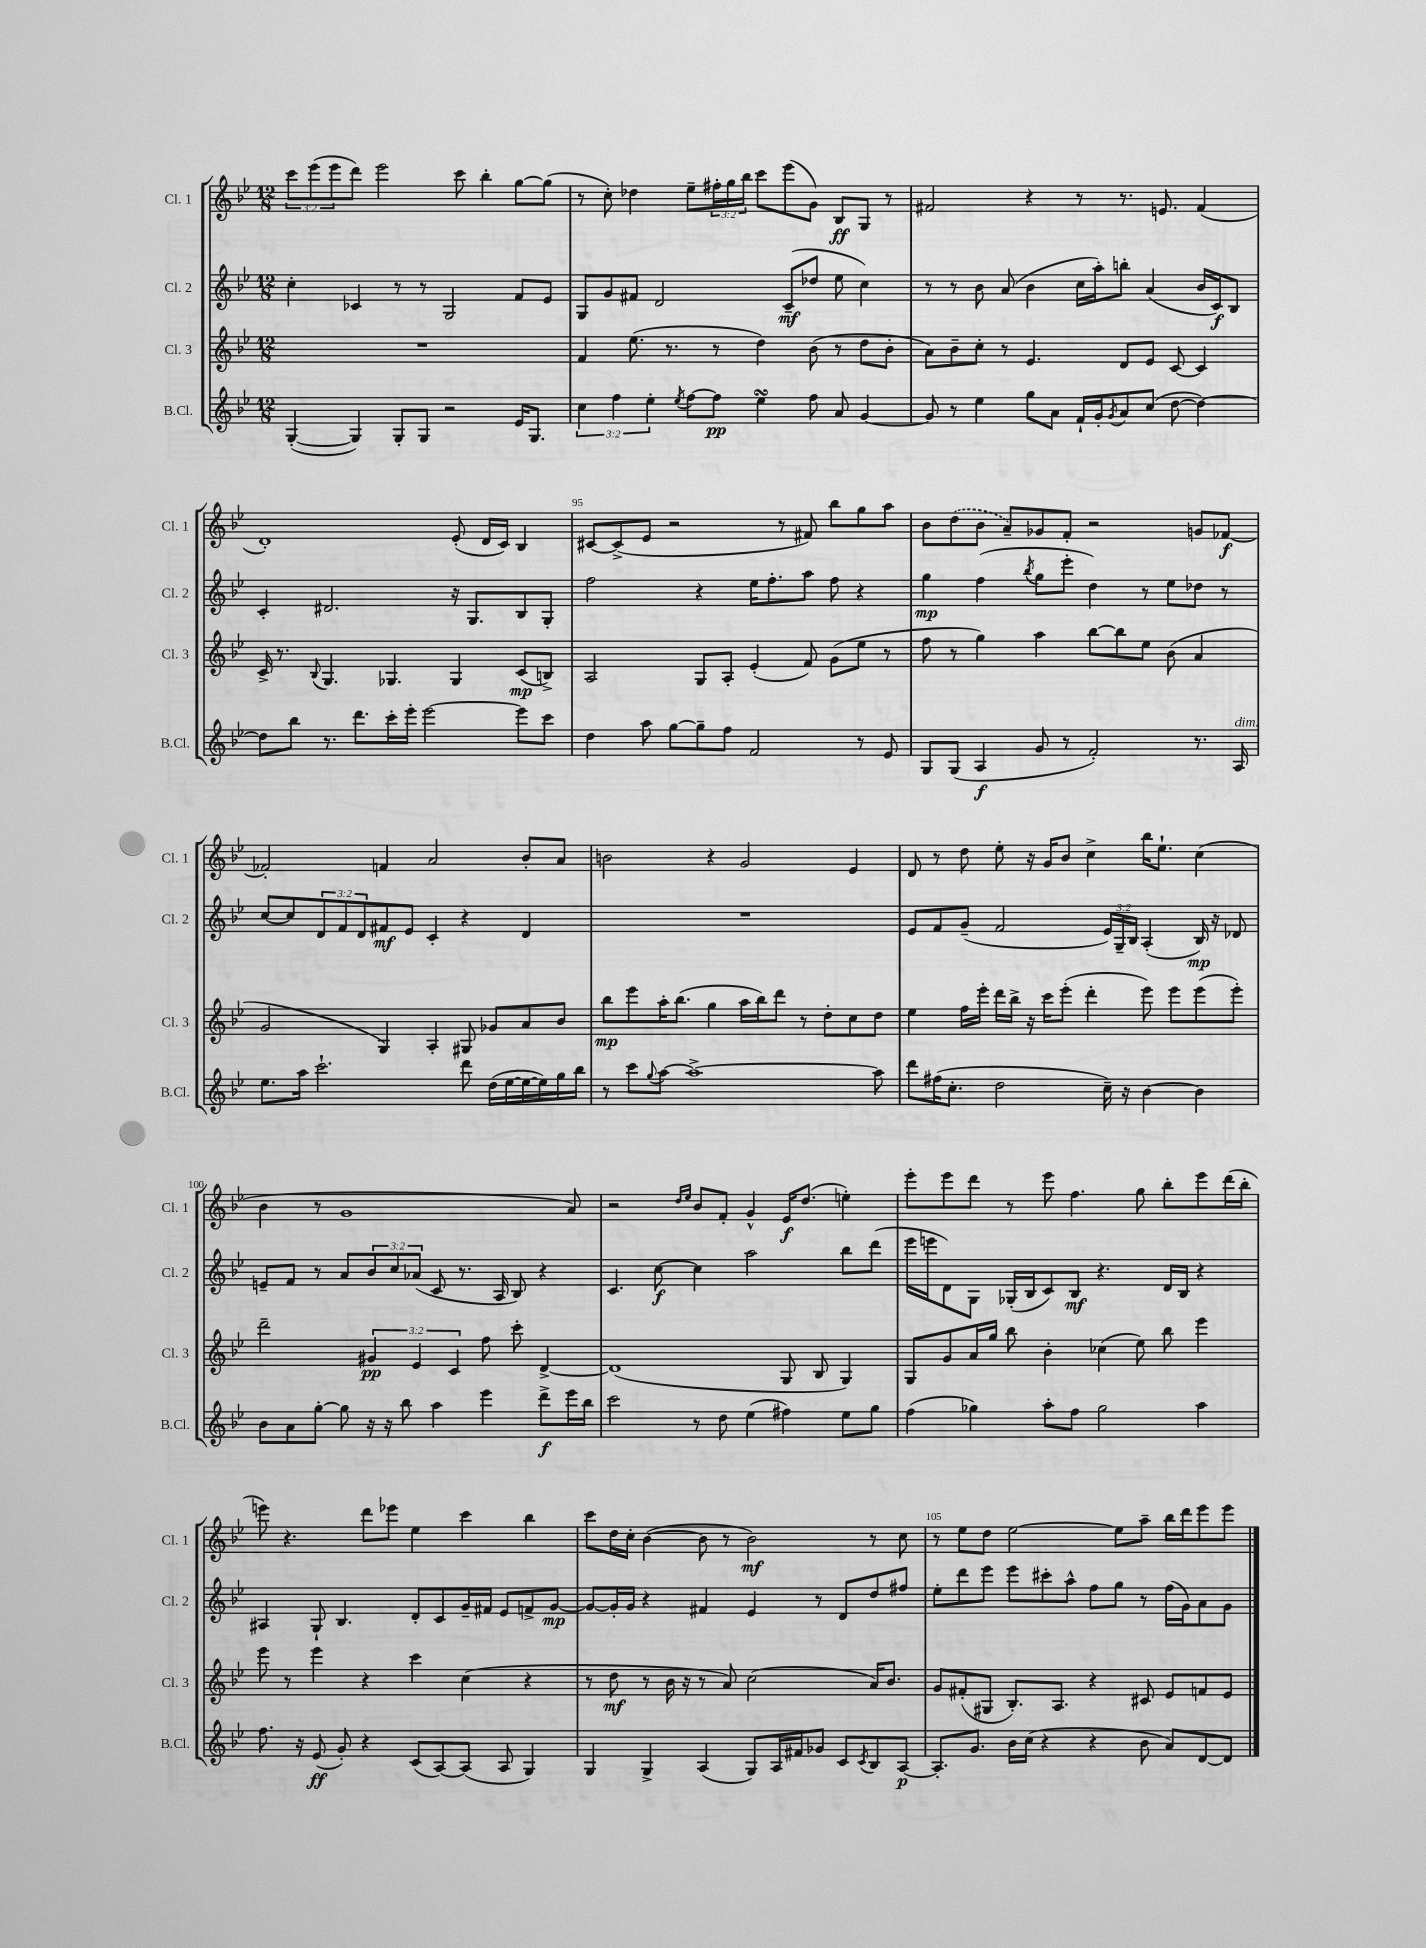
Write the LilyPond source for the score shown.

<<
\new StaffGroup <<
\new Staff = "s0" \with { instrumentName = "Cl. 1" shortInstrumentName = "Cl. 1" } {
    \clef treble \key bes \major \numericTimeSignature \time 12/8 \override Staff.TupletNumber.text = #tuplet-number::calc-fraction-text
    \tuplet 3/2 { c'''8 ees'''8( ees'''8 } d'''8) ees'''2 c'''8 bes''4-. g''8~ g''8( |
    r8 c''8-.) des''4 ees''8-- \tuplet 3/2 { fis''16-. g''16 bes''16 } c'''8 ees'''8( g'8) bes8\ff g8 r8 |
    fis'2 r4 r8 r8. e'8. fis'4( |
    d'1-.) ees'8-.( d'16 c'16) bes4 |
    cis'8~ cis'8->( ees'8 r2 r8 fis'8) bes''8 g''8 a''8 |
    bes'8 \once \slurDashed d''8( bes'8 a'8--) ges'8 f'8-. r2 g'8 fes'8~\f |
    fes'2-. f'4 a'2 bes'8-. a'8 |
    b'2 r4 g'2 ees'4 |
    d'8 r8 d''8 ees''8-. r16 g'16 bes'8 c''4-> bes''16 ees''8.-! c''4( |
    bes'4 r8 g'1 a'8) |
    r2 \grace { d''16 ees''16 } bes'8 f'8-. g'4-^ ees'16\f d''8.( e''4-.) |
    ees'''8-. ees'''8 d'''8 r8 ees'''8 f''4. g''8 bes''8-. ees'''8 d'''16( bes''16-. |
    e'''8) r4. d'''8 ees'''8 ees''4 c'''4 bes''4 |
    c'''8 d''16 c''16-. bes'4~( bes'8 r8 bes'2\mf) r8 c''8 |
    r8 ees''8 d''8 ees''2~ ees''8 a''8-- bes''16 d'''16 ees'''8 ees'''8 \bar "|." |
}
\new Staff = "s1" \with { instrumentName = "Cl. 2" shortInstrumentName = "Cl. 2" } {
    \clef treble \key bes \major \numericTimeSignature \time 12/8 \override Staff.TupletNumber.text = #tuplet-number::calc-fraction-text
    c''4-. ces'4 r8 r8 g2 f'8 ees'8 |
    g8 g'8 fis'8 d'2 c'8--\mf( des''8 ees''8 c''4) |
    r8 r8 bes'8 a'8( bes'4 c''16 a''16-.) b''8-. a'4( bes'16 c'16\f) bes8 |
    c'4-. dis'2. r16 g8. bes8 g8-. |
    f''2 r4 ees''16 f''8.-. a''8 f''8 r4 |
    g''4\mp f''4( \acciaccatura { bes''8 } g''8 ees'''8-. d''4) r8 ees''8 des''8 r8 |
    c''8~ c''8 \tuplet 3/2 { d'8 f'8 d'8 } fis'8\mf ees'8 c'4-. r4 d'4 |
    R1. |
    ees'8 f'8 g'8--( f'2 \tuplet 3/2 { ees'16) g16-- bes16 } a4-.( bes16\mp) r16 des'8 |
    e'8-- f'8 r8 a'8 \tuplet 3/2 { bes'8 c''8 aes'8( } c'8 r8. a16 bes8) r4 |
    c'4. c''8~\f c''4 a''2 bes''8 d'''8( |
    ees'''16 e'''16 d'8) g8 ges16-.( bes16 c'8) bes8\mf r4. d'16 bes16 r4 |
    ais4 g8-! bes4. d'8-. c'8 g'16-- fis'16 ees'8 f'8-> g'8~\mp |
    g'8~ g'16-. g'16 r4 fis'4 ees'4 r8 d'8 d''8 fis''8 |
    ees''8-. d'''8 ees'''8 ees'''8 cis'''8-. a''8-^ f''8 g''8 r8 f''16( g'16) a'8 g'8 \bar "|." |
}
\new Staff = "s2" \with { instrumentName = "Cl. 3" shortInstrumentName = "Cl. 3" } {
    \clef treble \key bes \major \numericTimeSignature \time 12/8 \override Staff.TupletNumber.text = #tuplet-number::calc-fraction-text
    R1. |
    f'4 ees''8.( r8. r8 d''4) bes'8( r8 d''8 bes'8-. |
    a'8) bes'8-- c''8-. r8 ees'4. d'8 ees'8 c'8~ c'4 |
    c'16-> r8. \appoggiatura { bes8 } g4. ges4. ges4 c'8\mp( b8->) |
    a2 g8 a8-. ees'4-.( f'8) g'8( ees''8 r8 |
    f''8 r8 g''4) a''4 bes''8~ bes''8 ees''8 bes'8( a'4 |
    g'2 g4) a4-. gis8 ges'8 a'8 bes'8 |
    bes''8\mp ees'''8 a''16-. bes''8.( g''4 a''16 bes''16) d'''8 r8 d''8-. c''8 d''8 |
    ees''4 f''16 ees'''16-. d'''16 bes''16-> r16 c'''16 ees'''8-.( d'''4-. ees'''8) ees'''8 ees'''8( ees'''8-.) |
    d'''2-- \tuplet 3/2 { gis'4\pp ees'4 c'4 } f''8 c'''8-. d'4~-> |
    d'1( g8 bes8 g4) |
    g8 g'8 a'16 g''16 bes''8 bes'4-. ces''4( ees''8) bes''8 ees'''4 |
    ees'''8 r8 ees'''4 r4 c'''4 c''4( r4 |
    r8 d''8\mf r8 bes'16 r16 r8 a'8) c''2( a'16) bes'8. |
    g'8 fis'8-.( gis8 bes8.-.) a8. r4 cis'8 ees'8 f'8 ees'8 \bar "|." |
}
\new Staff = "s3" \with { instrumentName = "B.Cl." shortInstrumentName = "B.Cl." } {
    \clef treble \key bes \major \numericTimeSignature \time 12/8 \override Staff.TupletNumber.text = #tuplet-number::calc-fraction-text
    g4~-.( g4) g8-. g8 r2 ees'16 g8. |
    \tuplet 3/2 { c''4 f''4 ees''4-. } \acciaccatura { ees''8 } f''8~ f''8\pp ees''4\turn f''8 a'8 g'4~ |
    g'8 r8 ees''4 g''8 a'8 f'16-! g'16-. \acciaccatura { g'8 } a'8 c''8( d''8~ d''4~) |
    d''8 bes''8 r8. d'''8. c'''16-. ees'''16-. ees'''2~ ees'''8 c'''8 |
    d''4 a''8 g''8~ g''8-- f''8 f'2 r8 ees'8 |
    g8 g8( a4\f g'8 r8 f'2-.) r8. a16^\markup { \italic "dim." } |
    ees''8. a''16 c'''2.-! d'''8 d''16( ees''16~ ees''16~ ees''16) g''16 bes''16 |
    r8 c'''8 \appoggiatura { g''8 } a''8~ a''1~-> a''8 |
    d'''8 fis''16( c''8.-. d''2 c''16--) r16 bes'4~ bes'4 |
    bes'8 a'8 g''8~-. g''8 r16 r16 bes''8 a''4 ees'''4 d'''8->\f ees'''16 bes''16 |
    c'''2 r8 d''8 ees''4( fis''4) ees''8 g''8 |
    f''4( ges''4) a''8-. f''8 ges''2 a''4 |
    f''8. r16 ees'8\ff( g'8-.) r4 c'8( a8~) a8( a8 g4) |
    g4 g4-> a4( g8) a16 fis'16 ges'8 c'8 \acciaccatura { c'8 } bes8 a8~\p |
    a8.-. g'8. bes'16 c''16( r4 r4 bes'8 a'8) d'8~ d'8 \bar "|." |
}
>>
>>
\layout { \context { \Score currentBarNumber = #91 \override BarNumber.break-visibility = ##(#f #t #t) barNumberVisibility = #(every-nth-bar-number-visible 5) } }
